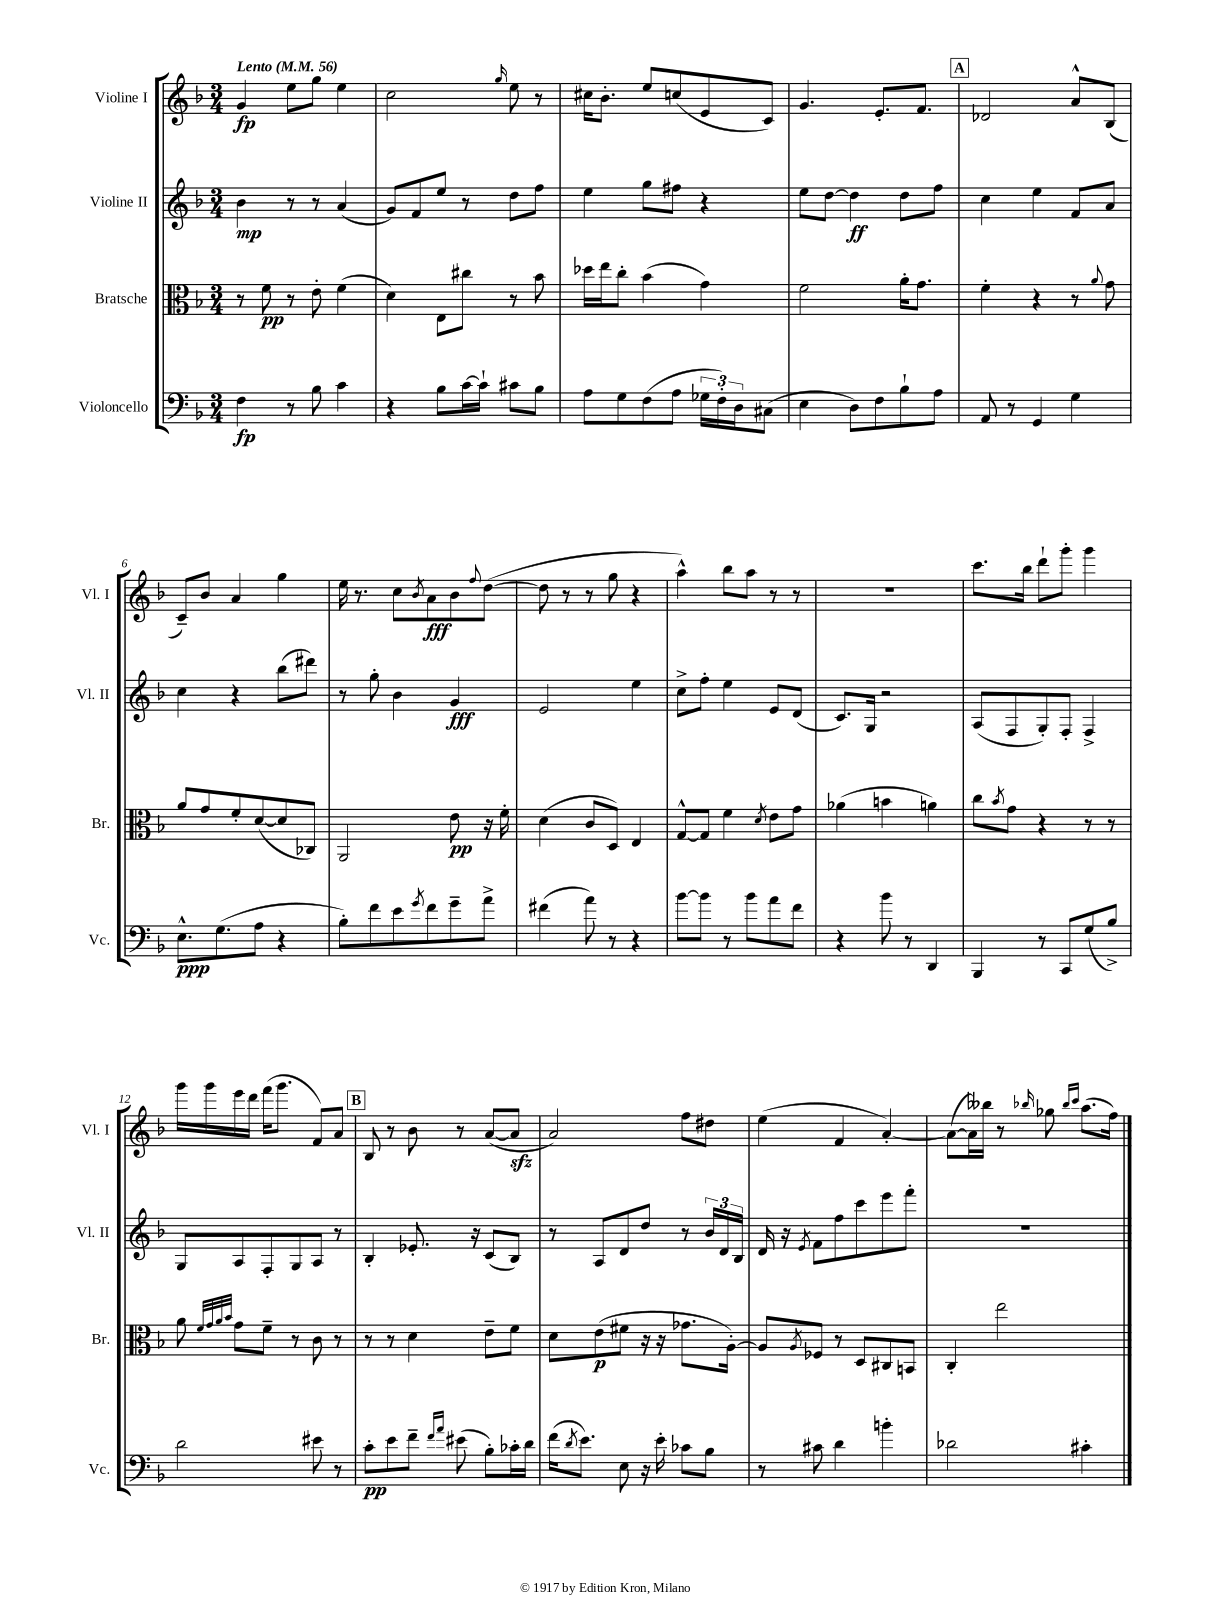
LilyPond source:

<<
\new StaffGroup <<
\new Staff = "s0" \with { instrumentName = "Violine I" shortInstrumentName = "Vl. I" } {
    \clef treble \key f \major \numericTimeSignature \time 3/4 \tempo "Lento" 4 = 56
    g'4\fp e''8 g''8 e''4 |
    c''2 \grace { g''16 } e''8 r8 |
    cis''16 bes'8.-. e''8 c''8( e'8 c'8) |
    g'4. e'8.-. f'8. |
    \mark \markup { \box "A" } des'2 a'8-^ bes8( |
    c'8--) bes'8 a'4 g''4 |
    e''16 r8. c''8 \acciaccatura { bes'8 } a'8\fff bes'8 \appoggiatura { f''8 } d''8~( |
    d''8 r8 r8 g''8 r4 |
    a''4-^) bes''8 a''8 r8 r8 |
    R2. |
    c'''8. bes''16 d'''8-! g'''8-. g'''4 |
    g'''16 g'''16 e'''16 d'''16 f'''16( g'''8. f'8) a'8 |
    \mark \markup { \box "B" } bes8 r8 bes'8 r8 a'8~( a'8\sfz |
    a'2) f''8 dis''8 |
    e''4( f'4 a'4~-.) |
    a'8~( a'16) beses''16 r8 \grace { bes''16 } ges''8 \grace { bes''16 c'''16 } a''8.( f''16) \bar "|." |
}
\new Staff = "s1" \with { instrumentName = "Violine II" shortInstrumentName = "Vl. II" } {
    \clef treble \key f \major \numericTimeSignature \time 3/4
    bes'4\mp r8 r8 a'4( |
    g'8) f'8 e''8 r8 d''8 f''8 |
    e''4 g''8 fis''8 r4 |
    e''8 d''8~ d''4\ff d''8 f''8 |
    \mark \markup { \box "A" } c''4 e''4 f'8 a'8 |
    c''4 r4 bes''8( dis'''8) |
    r8 g''8-. bes'4 g'4\fff |
    e'2 e''4 |
    c''8-> f''8-. e''4 e'8 d'8( |
    c'8.) g16 r2 |
    a8( f8 g8-.) f8-. f4-> |
    g8 a8 f8-. g8 a8 r8 |
    \mark \markup { \box "B" } bes4-. ees'8.-. r16 c'8( bes8) |
    r8 a8 d'8 d''8 r8 \tuplet 3/2 { bes'16 d'16 bes16 } |
    d'16 r16 \acciaccatura { e'8 } f'8 f''8 c'''8 e'''8 f'''8-. |
    R2. \bar "|." |
}
\new Staff = "s2" \with { instrumentName = "Bratsche" shortInstrumentName = "Br." } {
    \clef alto \key f \major \numericTimeSignature \time 3/4
    r8 f'8\pp r8 e'8-. f'4( |
    d'4) e8 cis''8 r8 bes'8 |
    des''16 e''16 c''8-. bes'4( g'4) |
    f'2 a'16-. g'8. |
    \mark \markup { \box "A" } f'4-. r4 r8 \appoggiatura { a'8 } g'8 |
    a'8 g'8 f'8-. d'8~( d'8 ces8) |
    a,2 e'8\pp r16 f'16-. |
    d'4( c'8 d8) e4 |
    g8~-^ g8 f'4 \acciaccatura { d'8 } e'8 g'8 |
    aes'4( b'4 a'4) |
    c''8 \acciaccatura { bes'8 } g'8 r4 r8 r8 |
    a'8 \grace { f'32 g'32 a'32 bes'32 } g'8 f'8-- r8 c'8 r8 |
    \mark \markup { \box "B" } r8 r8 d'4 e'8-- f'8 |
    d'8 e'8\p( fis'8 r16 r16 ges'8. a16~-.) |
    a8 \acciaccatura { a8 } fes8 r8 d8 cis8 b,8 |
    c4-. e''2 \bar "|." |
}
\new Staff = "s3" \with { instrumentName = "Violoncello" shortInstrumentName = "Vc." } {
    \clef bass \key f \major \numericTimeSignature \time 3/4
    f4\fp r8 bes8 c'4 |
    r4 bes8 c'16~ c'16-! cis'8 bes8 |
    a8 g8 f8( a8 \tuplet 3/2 { ges16 f16-.) d16 } cis8( |
    e4 d8) f8 bes8-! a8 |
    \mark \markup { \box "A" } a,8 r8 g,4 g4 |
    e8.-^\ppp g8.( a8 r4 |
    bes8-.) f'8 e'8 \acciaccatura { g'8 } f'8 g'8-- a'8-> |
    fis'4( a'8) r8 r4 |
    bes'8~ bes'8 r8 bes'8 a'8 f'8 |
    r4 bes'8 r8 d,4 |
    bes,,4 r8 c,8 g8( bes8->) |
    d'2 eis'8 r8 |
    \mark \markup { \box "B" } c'8-.\pp e'8 f'8-- \grace { f'16 a'16 } eis'8( bes8-.) ces'16-. d'16 |
    f'16( \acciaccatura { d'8 } e'8.) e8 r16 e'16-. ces'8 bes8 |
    r8 cis'8 d'4 b'4-. |
    des'2 cis'4-. \bar "|." |
}
>>
>>
